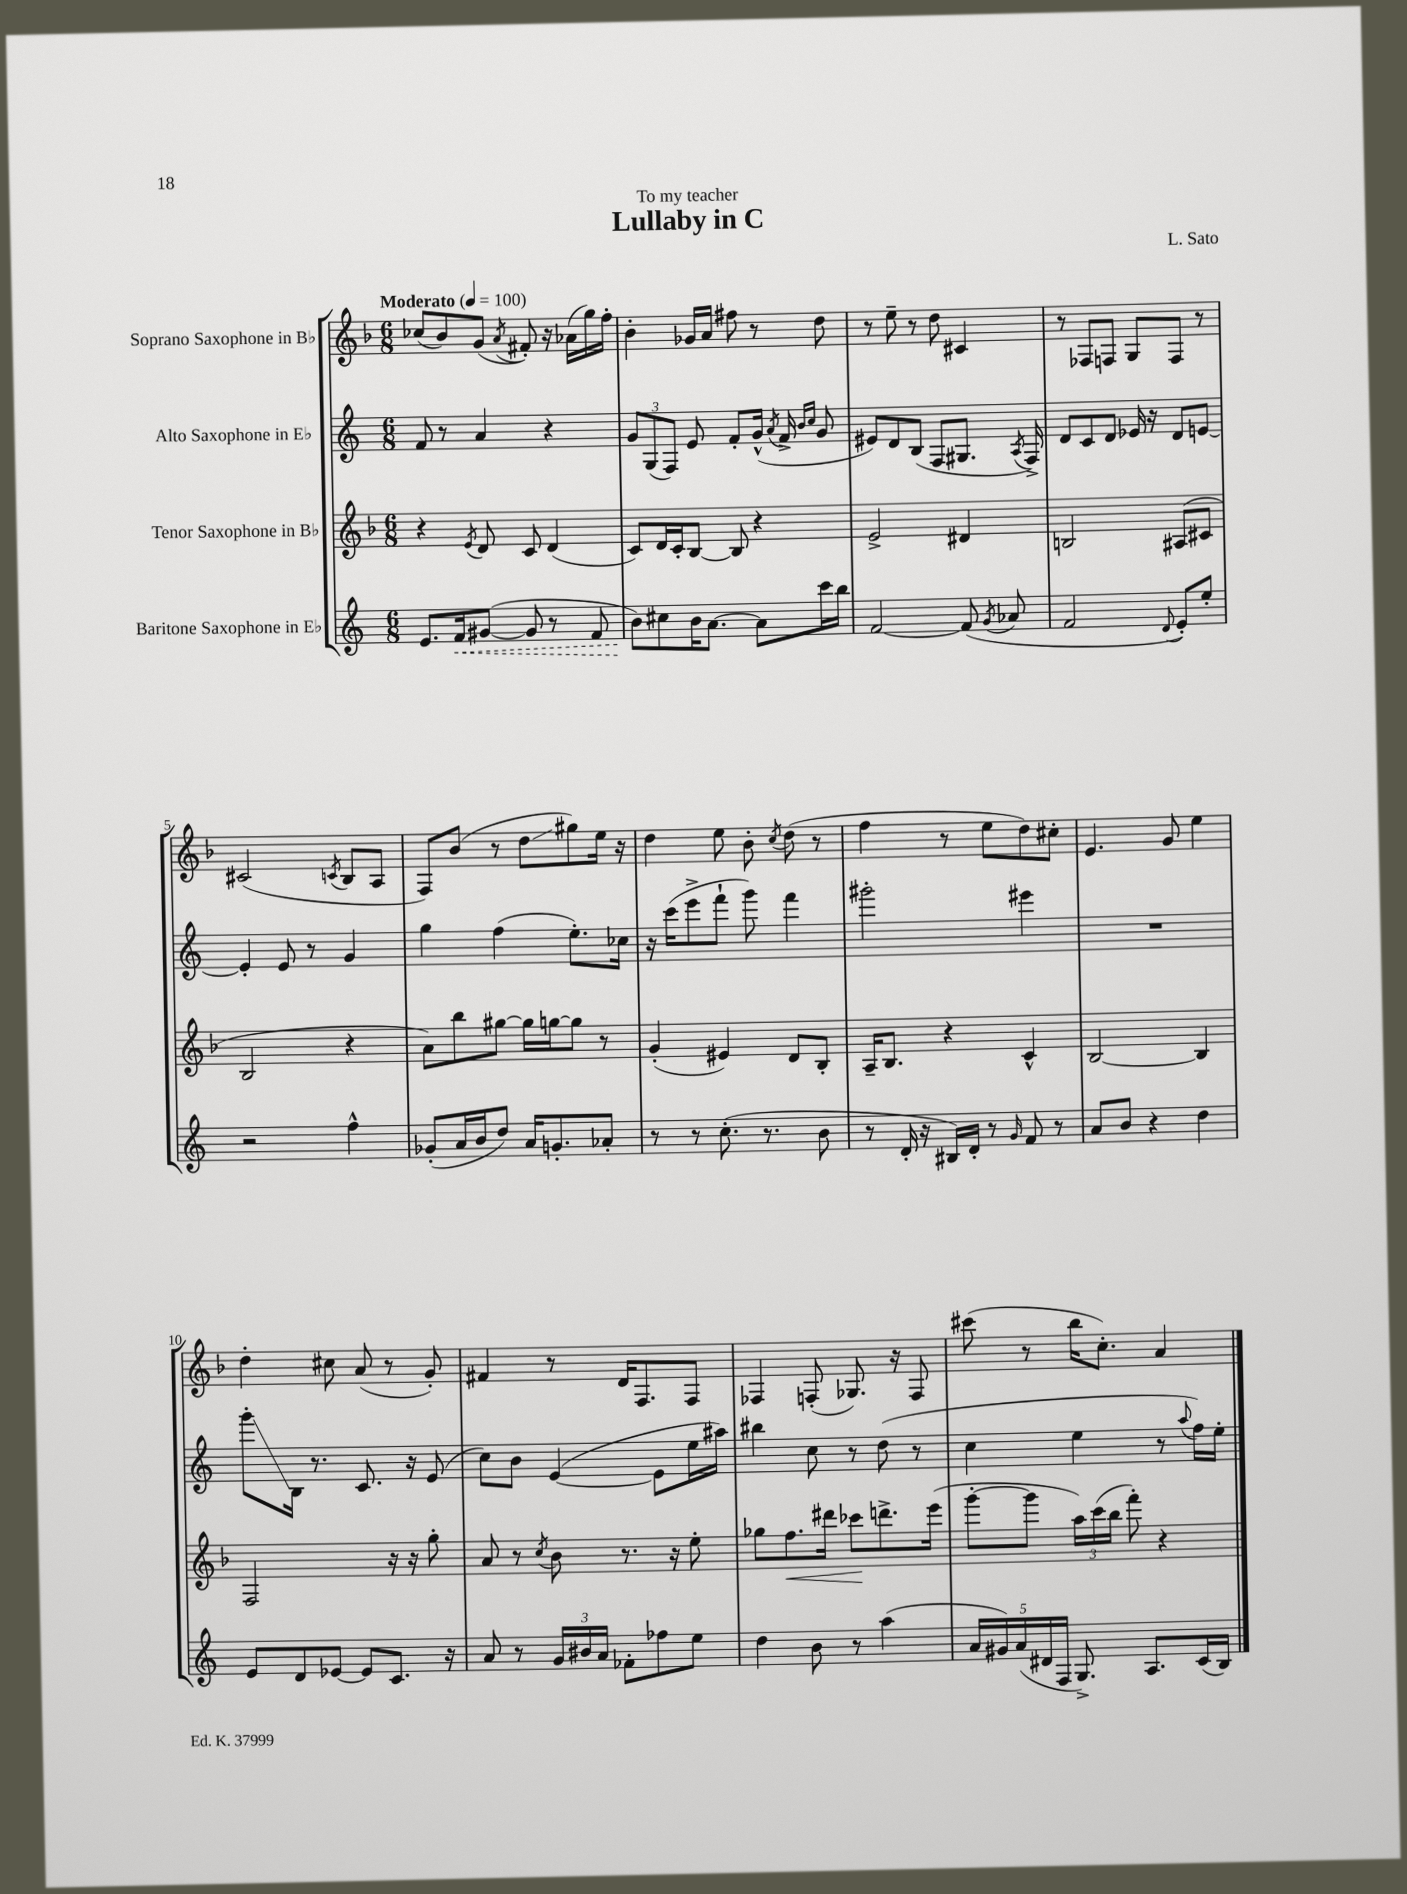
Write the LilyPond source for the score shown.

\header { title = "Lullaby in C" composer = "L. Sato" dedication = "To my teacher" }
<<
\new StaffGroup <<
\new Staff = "s0" \with { instrumentName = "Soprano Saxophone in Bb" } {
    \clef treble \key f \major \numericTimeSignature \time 6/8 \tempo "Moderato" 4 = 100
    \autoBeamOff ces''8[( bes'8) g'8]( \acciaccatura { a'8 } fis'8-.) r16 aes'16[( g''16) f''16]-. |
    bes'4-. ges'16[ a'16] fis''8 r8 d''8 |
    r8 e''8-- r8 d''8 cis'4 |
    r8 fes8[ f8] g8[ f8] r8 |
    cis'2( \acciaccatura { c'8 } bes8[ a8] |
    f8[) bes'8]( r8 d''8[\glissando gis''8) e''16] r16 |
    d''4 e''8 bes'8-. \acciaccatura { c''8 } d''8( r8 |
    f''4 r8 e''8[ d''8) cis''8]-. |
    e'4. g'8 e''4 |
    d''4-. cis''8 a'8( r8 g'8-.) |
    fis'4 r8 d'16[ f8. f8] |
    fes4 f8-.( ges8.) r16 f8 |
    cis'''8( r8 bes''16[ c''8.]-.) a'4 \bar "|." |
}
\new Staff = "s1" \with { instrumentName = "Alto Saxophone in Eb" } {
    \clef treble \key c \major \numericTimeSignature \time 6/8
    \autoBeamOff f'8 r8 a'4 r4 |
    \tuplet 3/2 { g'8[ g8( f8]) } e'8 f'8[-. g'16]-^( \acciaccatura { a'8 } f'16-> \grace { b'16[ c''16] } g'8 |
    eis'8[) d'8 b8]( f8[ gis8.] \acciaccatura { a8 } f16->) |
    d'8[ c'8 d'8] ees'16 r16 d'8[ e'8]~ |
    e'4-. e'8 r8 g'4 |
    g''4 f''4( e''8.[-.) ces''16] |
    r16 c'''16[( e'''8-> f'''8]-! g'''8) f'''4 |
    gis'''2-. eis'''4 |
    R2. |
    g'''8[-.\glissando b16] r8. c'8. r16 e'8( |
    c''8[) b'8] e'4~( e'8[ e''16 ais''16]) |
    bis''4 c''8 r8 d''8( r8 |
    c''4 e''4 r8 \appoggiatura { a''8 } f''16[) e''16]-. \bar "|." |
}
\new Staff = "s2" \with { instrumentName = "Tenor Saxophone in Bb" } {
    \clef treble \key f \major \numericTimeSignature \time 6/8
    \autoBeamOff r4 \acciaccatura { e'8 } d'8 c'8 d'4( |
    c'8[) d'16 c'16-. bes8]~ bes8 r4 |
    e'2-> dis'4 |
    b2 ais8[( cis'8] |
    bes2 r4 |
    a'8[) bes''8 gis''8]~ gis''16[ g''16~ g''8] r8 |
    g'4-.( eis'4) d'8[ bes8]-. |
    a16[-- bes8.] r4 c'4-^ |
    bes2~ bes4 |
    f2 r16 r16 g''8-. |
    a'8 r8 \acciaccatura { c''8 } bes'8 r8. r16 e''8-. |
    ges''8[ f''8.\< dis'''16] ces'''8[\! d'''8.-> e'''16]( |
    g'''8[~-. g'''8] \tuplet 3/2 { a''16[) c'''16( bes''16] } f'''8-.) r4 \bar "|." |
}
\new Staff = "s3" \with { instrumentName = "Baritone Saxophone in Eb" } {
    \clef treble \key c \major \numericTimeSignature \time 6/8
    \autoBeamOff e'8.[ \once \override Hairpin.style = #'dashed-line f'16\< gis'8]~( gis'8 r8 f'8 |
    b'8[\!) cis''8 b'16 a'8.]~ a'8[ c'''16 b''16] |
    f'2~ f'8( \acciaccatura { g'8 } aes'8 |
    f'2 \appoggiatura { d'8 } e'8[-.) e''8]-. |
    r2 f''4-^ |
    ges'8[-.( a'16 b'16 d''8]) a'16[ g'8.-. aes'8]-. |
    r8 r8 c''8.-.( r8. b'8 |
    r8 d'16-. r16 bis16[) d'16]-. r8 \grace { g'16 } f'8 r8 |
    a'8[ b'8] r4 d''4 |
    e'8[ d'8 ees'8]~ ees'8[ c'8.] r16 |
    a'8 r8 \tuplet 3/2 { g'16[ bis'16 a'16] } fes'8[-. fes''8 e''8] |
    d''4 b'8 r8 a''4( |
    \tuplet 5/4 { a'16[ gis'16) a'16( dis'16 f16] } g8.->) a8.[ c'16( b16]) \bar "|." |
}
>>
>>
